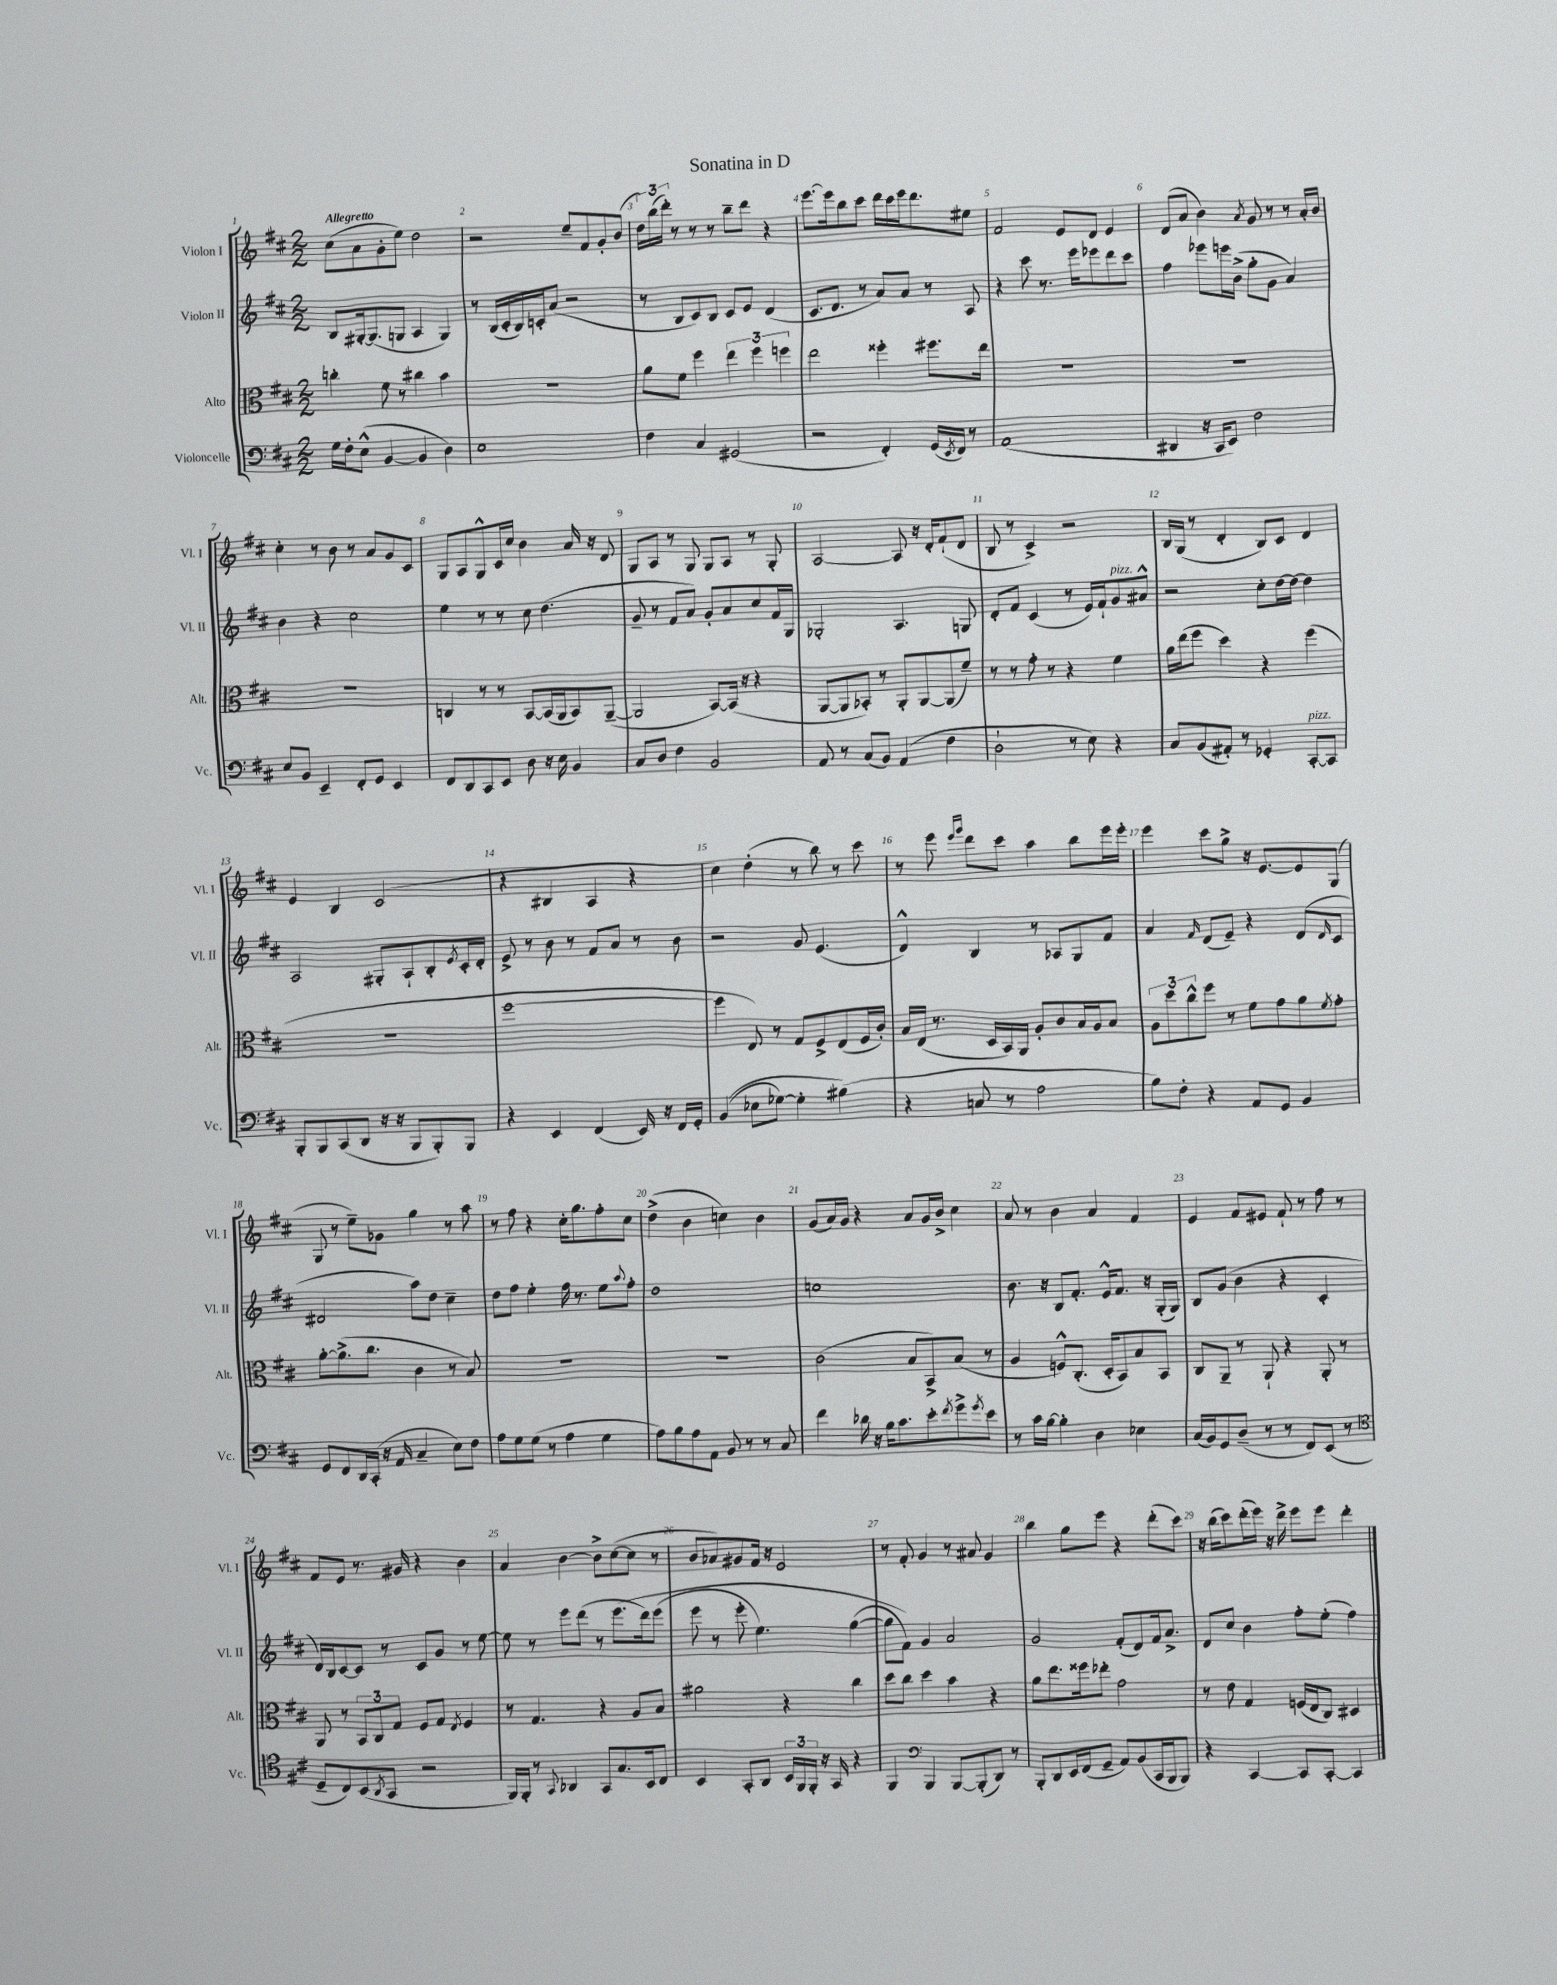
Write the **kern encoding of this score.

**kern	**kern	**kern	**kern
*staff4	*staff3	*staff2	*staff1
*clefF4	*clefC3	*clefG2	*clefG2
*k[f#c#]	*k[f#c#]	*k[f#c#]	*k[f#c#]
*M2/2	*M2/2	*M2/2	*M2/2
16G\LL	4cc'\	8B/L	(8cc#\L
16F#'\J	.	.	.
(8E^^\J	.	[16G#'/k	8a\
.	.	(8.G#/]	.
[4BB/	8f#\	.	8g'\
.	8r	8G/J	8ee\J)
4BB/]	4cc#\	4A/	2dd\
4D\)	4b\	4G/)	.
=	=	=	=
1E	1r	8r	2r
.	.	(16B/LL	.
.	.	16c#'/	.
.	.	16B/)	.
.	.	16c'/J	.
.	.	(8a/J	.
.	.	2r	8ee~/L
.	.	.	8f#/
.	.	.	8g'/
.	.	.	(8b/J
=	=	=	=
4F#\	8a\L	8r	24dd\LL)
.	.	.	(24bb\
.	.	.	24ddd'\JJ)
.	8f#\J	8B/L	8r
4C#/	4ff#\	8c#/)	8r
.	.	8B/J	8r
(2GG#/	6ee\	8c#/L	8bb~\L
.	.	8e/J	8ddd\J
.	6ff#\	.	.
.	.	(4d/	4r
.	6ff\	.	.
=	=	=	=
2r	2ee\	8.c#/L	[8.eee\L
.	.	8.d/J	16eee\]k
.	.	.	8bb\
.	.	8r	8ccc#\J
4FF#'/)	4ff##'\	8a/L)	16ddd\LL
.	.	.	16ccc#\
.	.	8a/J	16eee\J
.	.	.	8.ddd\
(16GG/LL	8.ff#\L	8r	.
8qEE/	.	.	.
16FF#/JJ)	.	.	.
8r	.	8A/	8ee#\J
.	16ee\Jk	.	.
=	=	=	=
(1AA	1r	4r	2f#/
.	.	8ccc#\	.
.	.	8.r	.
.	.	.	8e/L
.	.	16eee\LK	.
.	.	8eee-\	8d/J
.	.	8ddd\	4e/
.	.	8ccc#\J	.
=	=	=	=
4DD#/	1r	4ff#\	(8d/L
.	.	.	8a/J
16r	.	8eee-\L	4b\)
16CC#/LK	.	.	.
8EE/J)	.	16eee\L	.
.	.	(16b^\JJ	.
.	.	.	8qa/
2F#\	.	8gg'\L	8g/
.	.	8g\J	8r
.	.	4a/)	8r
.	.	.	16a'/LL
.	.	.	16b/JJ
=	=	=	=
8E/L	1r	4b\	4cc#'\
8BB/J	.	.	.
4EE~/	.	4r	8r
.	.	.	8b\
8FF#'/L	.	2cc#\	8r
8GG/J	.	.	8a/L
4EE/	.	.	8g/
.	.	.	8c#/J
=	=	=	=
8FF#/L	4C/	4ee\	8G/L
8DD/	.	.	8A/
8CC#/	8r	8r	8G^^/
8EE/J	8r	8r	16c#/L
.	.	.	16cc#/JJ
8D\	[8BB/L	8cc#\	4b\
16r	(16BB/]L	(4.dd\	.
16E\	16AA/J	.	.
4BB/	8BB/)	.	16a/
.	.	.	16r
.	([8AA~/J	.	8d/
=	=	=	=
8C#/L	2AA/]	8g~/	8G/L
8D/J	.	8r	8A/J
4F#\	.	8f#/L	8r
.	.	8a/J)	8G/
2BB/	[8BB/L)	8g'/L	8G/L
.	(16BB/]Jk	8a/	8A/J
.	16r	.	.
.	4r	8cc#/	8r
.	.	16f#/L	8G'/
.	.	16G/JJ	.
=	=	=	=
8AA/	[8AA/L	2G-'/	[2A/
8r	8AA/]	.	.
(8C#/L	8BB-'/J)	.	.
8BB/J)	8r	.	.
(4AA/	8AA'/L	4.A/	8A/]
.	[8AA/	.	16r
.	.	.	16d'/LK
4F#\	(8AA/]	.	(8f#`/
.	8f#~/J)	8G/	8d/J
=	=	=	=
2D`\	8r	8d'/L	8B/
.	8r	8f#/J	8r
.	8g'\	(4c#/	4c#^/)
.	8r	.	.
8r	4r	8r	2r
8E\)	.	16e/LL)	.
.	.	16f#`/J	.
4r	4f#\	8g/	.
.	.	8a#^^/J	.
=	=	=	=
8C#/L	16a\LL	2r	16B/LL
.	(16ee\J	.	(16G/JJ
(8BB/	8ff#\J	.	8r
8AA#'/J)	4dd\)	.	4d'/
8r	.	.	.
4GG-'/	4r	8cc#'\L	8B/L)
.	.	[16dd\L	8c#/J
.	.	16dd\_JJ	.
[8CC#'/L	(4ff#\	4dd\]	4d/
8CC#/]J	.	.	.
=	=	=	=
8BBB'/L	1r	2A/	4e/
8BBB/	.	.	.
(8CC#/	.	.	4B/
8DD/J	.	.	.
16r	.	8G#'/L	(2c#/
16r	.	.	.
8BBB/L	.	8A`/	.
8BBB'/)	.	8B'/	.
.	.	8qe/	.
8BBB/J	.	16c#'/L	.
.	.	16d'/JJ	.
=	=	=	=
4r	[1ff#	8e^/	4r
.	.	8r	.
4EE/	.	8b\	4B#/
.	.	8r	.
(4FF#/	.	8f#/L	4A/
.	.	8a/J	.
16EE/)	.	8r	4r
16r	.	.	.
16FF#/LL	.	8b\	.
16GG'/JJ	.	.	.
=	=	=	=
&((4BB/	4ff#\]	2r	4cc#\)
8E-\L	8E/)	.	(4dd'\
[8G-\J)	8r	.	.
4G-'\]	8G/L	8g/	8r
.	8F#^/	(4.e/	8bb\)
(4B#\&)	(8E/	.	8r
.	16F#/L	.	8ccc#\
.	16c#'/JJ)	.	.
=	=	=	=
4r	16B/LL	4d^^/)	8r
.	(16E/JJ	.	.
.	8.r	.	8eee\
.	.	.	16qqeee/LL
.	.	.	16qqggg/JJ
8C/	.	4B/	8ddd\L
.	16D/LL	.	.
8r	16BB/)	.	8ccc#\J
.	16AA/JJ	.	.
2A\	8A'/L	8r	4aa\
.	8c#/	8A-/L	.
.	16B/L	8G/	8bb\L
.	16A/J	.	.
.	8B/J	8f#/J	16eee\L
.	.	.	16eee'\JJ
=	=	=	=
8B\L)	12A\L	4a/	4eee\
.	12dd\	.	.
8F#'\J	.	.	.
.	12cc#^^\	.	.
.	.	16qqf#/	.
4r	8ff#\J	(8d/L	8ccc#\L
.	8r	8e~/J)	8gg^\J
8AA/L	8f#\L	4r	16r
.	.	.	[8.e/L
8GG/J	8g\	.	.
4BB/	8a\	(8d/L	8e/]
.	8qf#/	16qqd/	.
.	8g'\J	8c#/J	(8G/J
=	=	=	=
8GG/L	[8a'\L	2d#/	8G/
8FF#/	(8.a^\]	.	8r
16DD/L	.	.	8ee~\L)
(16CC#'/JJ	8.cc#\J	.	.
16r	.	.	8g-\J
16AA/	.	.	.
4C#~/	4c#\	8aa\L)	4gg\
.	.	8dd\J	.
8E\L)	8r	4cc#~\	8r
8F#\J	8B/)	.	8aa\
=	=	=	=
8A\L	1r	8dd\L	8r
8G\	.	8ff#\J	8ff#\
(8G\J	.	4ee'\	4r
8r	.	.	.
4A\	.	16ff#\	16cc#'\LK
.	.	8.r	8.gg\
4G\	.	8ee\L	8ff#'\
.	.	8qqaa/	.
.	.	8ff#'\J	8cc#\J
=	=	=	=
8A\L)	1r	1dd	(4dd^\
8B\	.	.	.
8A\	.	.	4b\
8AA\J	.	.	.
8BB/	.	.	4cc\)
8r	.	.	.
8r	.	.	4b\
8C#/	.	.	.
=	=	=	=
4f#\	(2c#\	1cc	(8g/L
.	.	.	16a/L)
.	.	.	16g/JJ
16d-\	.	.	4r
16r	.	.	.
16B\LK	.	.	.
8.c#\	.	.	.
.	8B/L	.	8a/L
8e'\	8BB^/)	.	16g/L
.	.	.	16b^/JJ
8qf#/	.	.	.
8g^\	(8B/J	.	4cc#\
8qg/	.	.	.
8e\J	8r	.	.
=	=	=	=
8r	4A/	8.b\	8a/
16c#\LL	.	.	8r
[16B\JJ	.	16r	.
4B'\]	8F^^/L)	8B/L	4b\
.	(8.C#'/J	8.f#'/J	.
4D\	.	.	4a/
.	16D'/LK	16e^^/LK	.
.	8BB/)	8.f#/J	.
4E-\	8B/	.	4f#/
.	.	16r	.
.	8BB/J	(16G'/LL	.
.	.	16G/JJ)	.
=	=	=	=
(16C#/LL	8C#/L	8B/L	4e/
16BB/J)	.	.	.
8GG/	8AA~/J	(8g/J	.
(8D~/J	8r	4b\	8f#/L
8r	8AA`/	.	8e#/J
8r	4r	4r	8f#`/
8FF#/L)	.	.	8r
(8EE/J	8AA'/	4c#'/	8ff#\
8r	8r	.	8r
=	=	=	=
*clefC4	*	*	*
8D~/L	8AA/	16d/LL)	8f#/L
.	.	16B/J	.
8C#/)	8r	[8c#/	8e/J
(8BB/	12BB/L	8c#/]J	8.r
.	12C#/	.	.
8qAA/	.	.	.
8GG/J	.	8r	.
.	12G/J	.	.
.	.	.	16g#/
2r	8F#/L	8c#/L	4r
.	8G/J	8g/J	.
.	8qE/	.	.
.	4F#/	8r	4b\
.	.	[8ee\	.
=	=	=	=
16FF#/LL)	8r	8ee\]	4a/
16FF#'/JJ	.	.	.
8r	4.G/	8r	.
8qqGG/	.	.	.
4AA-/	.	8eee\L	[4b\
.	.	(8ddd\J	.
8GG/L	4r	8r	8b^\]L
8.G/	.	&(8.eee\L	([8cc#\
.	8A/L	.	8cc#\]J
16BB/k	.	16ddd\k)	.
8C#/J	8B/J	(8eee\J	8r
=	=	=	=
4BB/	2a#\	8eee\	8b/L
.	.	8r	8a-/)
8GG'/L	.	8eee'\	8g#/
8AA/J	.	4.ee\)	16f#/Jk
.	.	.	16r
24BB/LL	4r	.	2e/
24FF#/	.	.	.
24FF#'/JJ	.	.	.
16r	.	.	.
16GG/	.	.	.
4r	4cc#\	([4gg\	.
=	=	=	=
4FF#/	8dd\L	8gg\]L	8r
.	8cc#\J	8f#\J)&)	8f#'/
*clefF4	*	*	*
4BBB/	4dd\	4g/	4g/
[8BBB/L	4b\	2a/	8r
(8BBB'/]	.	.	8a#/
8DD/J)	4r	.	4g/
8r	.	.	.
=	=	=	=
8BBB'/L	8a\L	2g/	4bb\
8DD/	8.ee\	.	.
16EE/L	.	.	8gg\L
(16FF#/J	16ff##\k	.	.
8GG~/J	8ee-'\J	.	8eee\J
8AA/L)	2g\	(8f#'/L	4r
(8BB/	.	8d/)	.
16CC#/L	.	16f#/k	(8ddd'\L
16BBB/J	.	8.a^/J	.
8BBB/J)	.	.	8ccc#\J)
=	=	=	=
4r	8r	8d/L	16r
.	.	.	(16bb\LK
.	8e\	8cc#/J	8ccc#\)
[4CC#/	4G/	4b\	(16ddd'\L
.	.	.	16eee\JJ)
.	.	.	16r
.	.	.	16ddd^\
8CC#/]L	(16F/LL	8ff#'\L	8eee\L
.	16E/J	.	.
[8CC#'/J	8C#/J)	(8ee'\J	8eee\J
4CC#/]	4D#/	4ff#\)	4ddd'\
==	==	==	==
*-	*-	*-	*-
